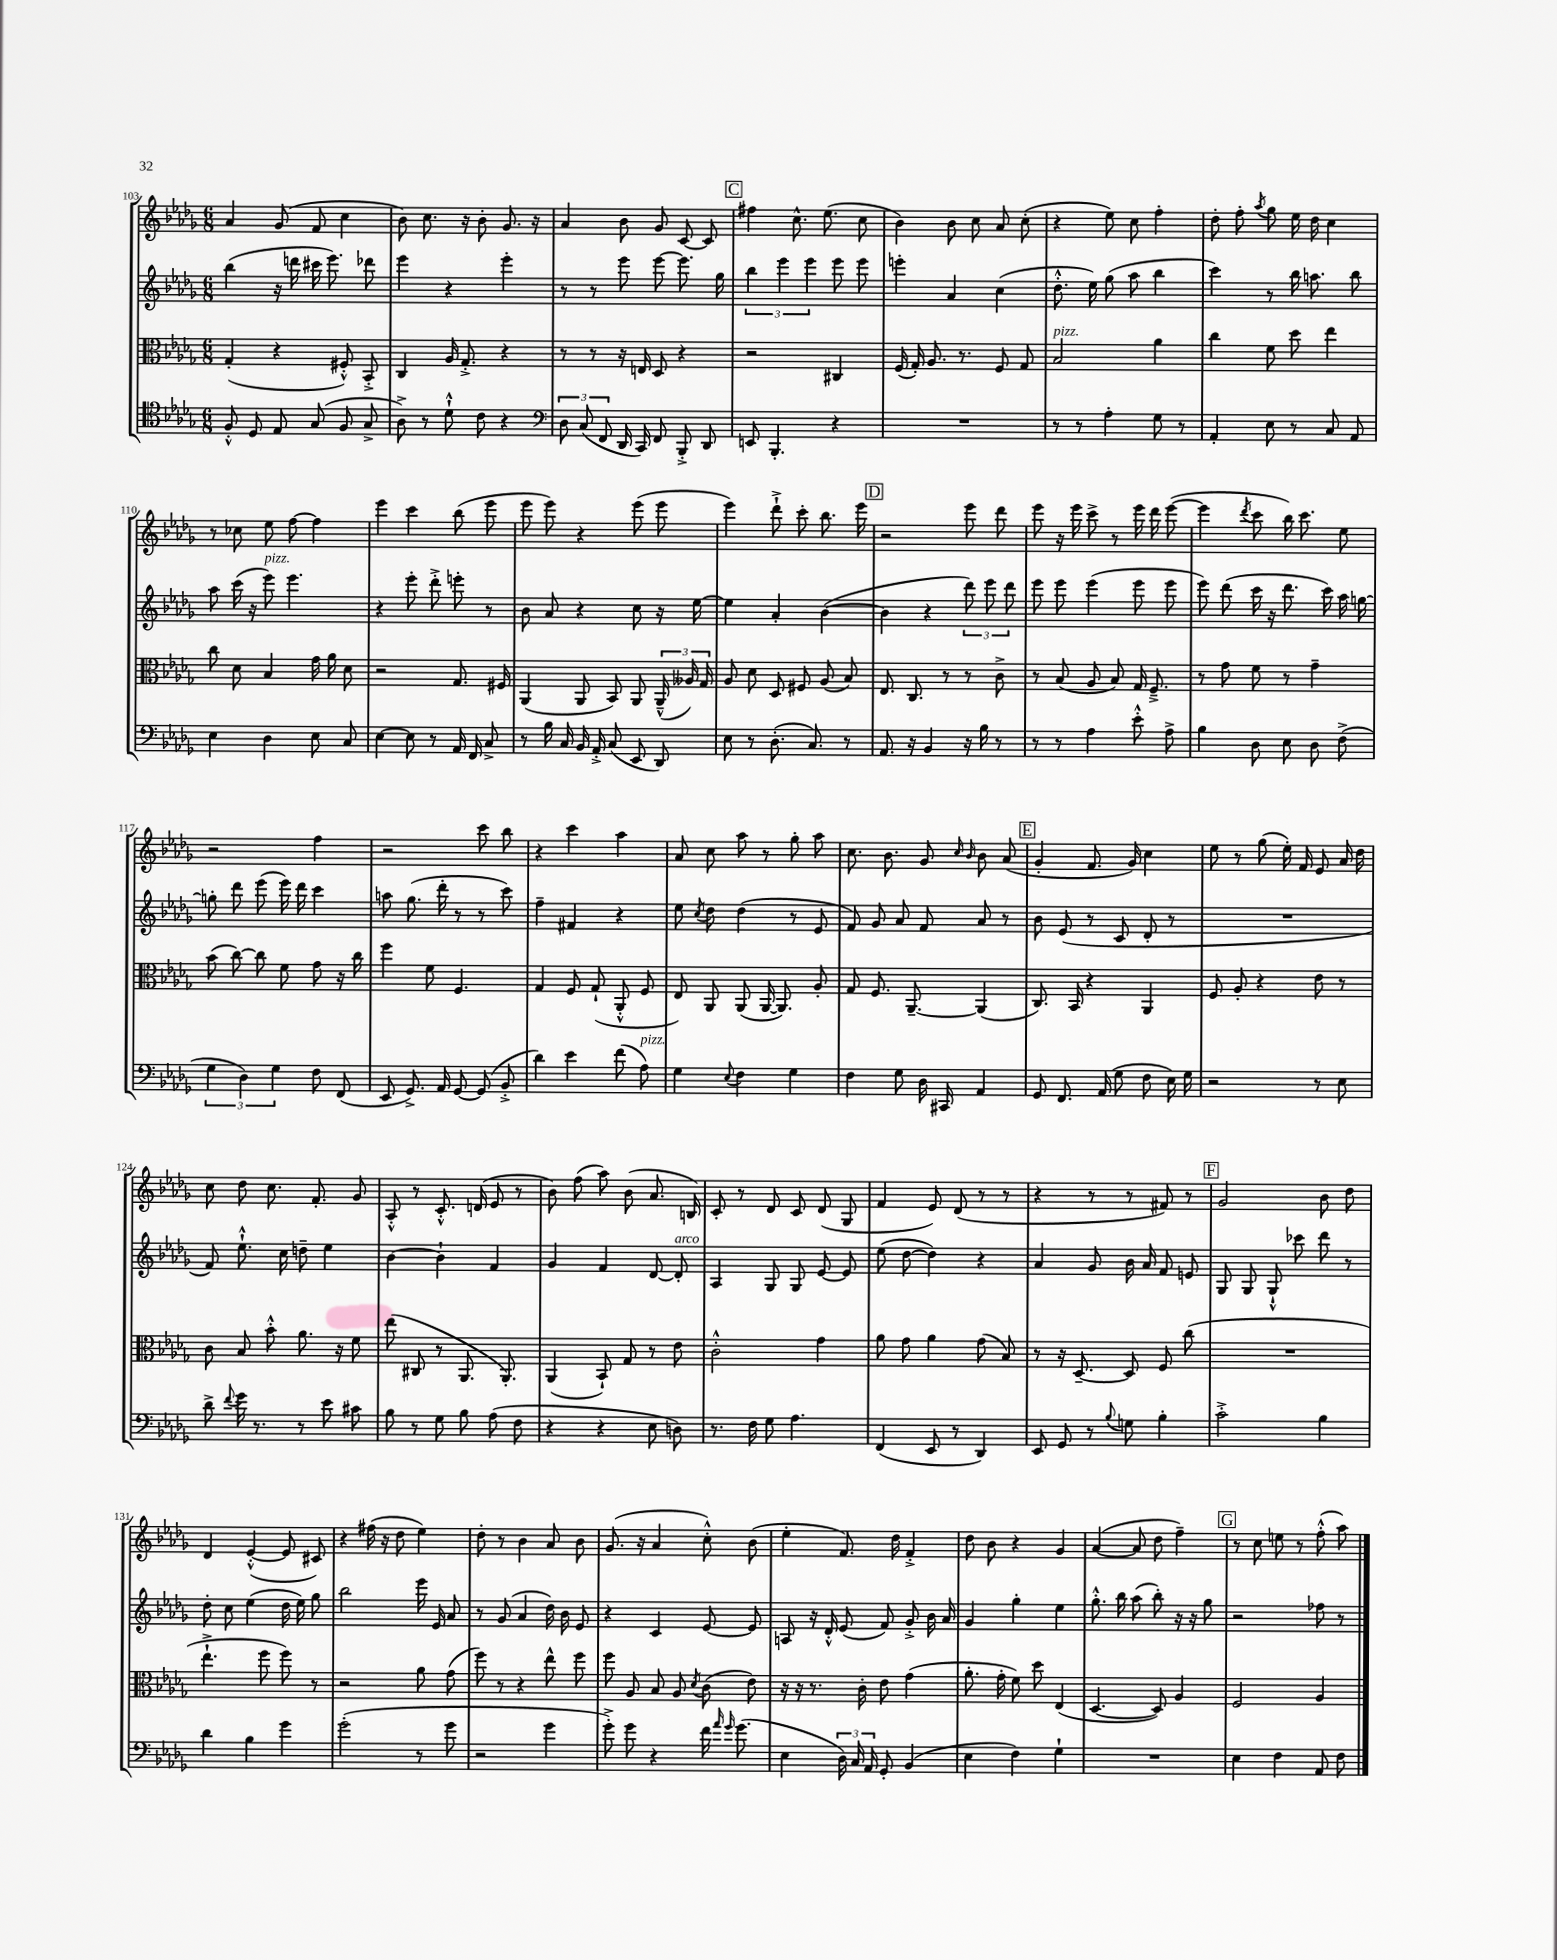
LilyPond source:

<<
\new StaffGroup <<
\new Staff = "s0" {
    \clef treble \key des \major \numericTimeSignature \time 6/8
    \autoBeamOff aes'4 ges'8( f'8 c''4 |
    bes'8) c''8. r16 bes'8-. ges'8. r16 |
    aes'4 bes'8 ges'8 c'8~ c'8 |
    \mark \markup { \box "C" } fis''4 c''8.-^ ees''8.( c''8 |
    bes'4) bes'8 c''8 aes'8 c''8-.( |
    r4 ees''8) c''8 f''4-. |
    des''8-. f''8-. \acciaccatura { aes''8 } ges''8 ees''16 des''16 c''4 |
    r8 ces''8 ees''8 f''8~ f''4 |
    ees'''4 c'''4 bes''8( ees'''8 |
    ees'''8 ees'''8) r4 ees'''8( ees'''8 |
    ees'''4) des'''8-!-> c'''8-. bes''8. ees'''16 |
    \mark \markup { \box "D" } r2 ees'''8 des'''8 |
    ees'''8 r16 ees'''16 c'''8-> r8 ees'''16 des'''16 ees'''8~( |
    ees'''4 \acciaccatura { des'''8 } c'''8 bes''16) c'''8. ees''8 |
    r2 f''4 |
    r2 c'''8 bes''8 |
    r4 c'''4 aes''4 |
    aes'8 c''8 aes''8 r8 ges''8-. aes''8 |
    c''8. bes'8. ges'8 \grace { c''16 bes'16 } bes'8 aes'8( |
    \mark \markup { \box "E" } ges'4-. f'8. ges'16) c''4 |
    ees''8 r8 ges''8( ees''16-.) f'16 ees'8 aes'16 des''16 |
    c''8 des''8 c''8. f'8.-. ges'8 |
    aes8-.-^ r8 c'8.-.-^ d'16( ees'8 r8 |
    bes'8) f''8( aes''8) bes'8( aes'8. b16) |
    c'8-. r8 des'8 c'8 des'8( ges8 |
    f'4 ees'8) des'8( r8 r8 |
    r4 r8 r8 fis'8) r8 |
    \mark \markup { \box "F" } ges'2 bes'8 des''8 |
    des'4 ees'4~-.-^( ees'8 cis'8) |
    r4 fis''16( r16 des''8 ees''4) |
    des''8-. r8 bes'4 aes'8 bes'8 |
    ges'8.( r16 aes'4 c''8-.-^) bes'8( |
    ees''4-. f'8.) des''16 f'4-.-> |
    des''8 bes'8 r4 ges'4 |
    aes'4~( aes'8 des''8 f''4--) |
    \mark \markup { \box "G" } r8 c''8 e''8 r8 f''8-.-^( aes''8) \bar "|." |
}
\new Staff = "s1" {
    \clef treble \key des \major \numericTimeSignature \time 6/8
    \autoBeamOff bes''4( r16 d'''16 cis'''16 ees'''8.) des'''8 |
    ees'''4 r4 ees'''4-. |
    r8 r8 ees'''8 ees'''8~ ees'''8. ges''16 |
    \mark \markup { \box "C" } \tuplet 3/2 { bes''4 ees'''4 ees'''4 } ees'''8 ees'''8 |
    e'''4-. aes'4 c''4( |
    des''8.-.-^ ees''16) ges''8( aes''8 bes''4 |
    c'''4) r8 bes''16 a''8. bes''8 |
    aes''8 c'''16( r16 ees'''8^\markup { \italic "pizz." }) ees'''4. |
    r4 ees'''8-. des'''8-.-> e'''8-. r8 |
    bes'8 aes'8 r4 c''8 r16 ees''16~ |
    ees''4 aes'4-. bes'4~( |
    \mark \markup { \box "D" } bes'4 r4 \tuplet 3/2 { des'''8) ees'''8 des'''8 } |
    ees'''8 ees'''8 ees'''4( ees'''8 ees'''8 |
    ees'''8) des'''8( c'''16 r16 des'''8. c'''16) aes''16 g''16~ |
    g''8-. des'''8 ees'''8( ees'''16) des'''16 c'''4 |
    a''8 ges''8.( des'''16-. r8 r8 c'''8) |
    f''4-- fis'4 r4 |
    ees''8 \acciaccatura { c''8 } des''8 des''4( r8 ees'8 |
    f'8) ges'8 aes'8 f'8 aes'8 r8 |
    \mark \markup { \box "E" } bes'8 ees'8( r8 c'8 des'8-. r8 |
    R2. |
    f'8) ees''8.-!-^ c''16 d''8-- ees''4 |
    bes'4~ bes'4-! f'4 |
    ges'4 f'4 des'8~ des'8-.^\markup { \italic "arco" } |
    aes4 ges8 ges8 ees'8~ ees'8 |
    ees''8( des''8~ des''4) r4 |
    aes'4 ges'8 bes'16 aes'16 f'8 e'8 |
    \mark \markup { \box "F" } ges8 ges8 ges8-!-^ ces'''8 des'''8 r8 |
    des''8-. c''8 ees''4( des''16 ees''16) ges''8 |
    bes''2 ees'''16 ees'16 aes'8 |
    r8 ges'8( aes'4 des''16) bes'16 ees'8 |
    r4 c'4 ees'8~ ees'8 |
    a8 r16 des'16-.-^ ees'8( f'8) ges'8-.-> bes'16 aes'16 |
    ges'4 ges''4-. ees''4 |
    ges''8.-.-^ bes''16 aes''8( bes''8-.) r16 r16 ges''8 |
    \mark \markup { \box "G" } r2 fes''8 r8 \bar "|." |
}
\new Staff = "s2" {
    \clef alto \key des \major \numericTimeSignature \time 6/8
    \autoBeamOff ges4-.( r4 fis8-.-^) bes,8-.-> |
    c4 aes16 ges8.-.-> r4 |
    r8 r8 r16 e16 des8 r4 |
    \mark \markup { \box "C" } r2 cis4 |
    f16( ges16-.) aes8. r8. f8 ges8 |
    bes2^\markup { \italic "pizz." } aes'4 |
    c''4 f'8 des''8 ees''4 |
    c''8 des'8 bes4 ges'16 aes'16 des'8 |
    r2 ges8. fis16 |
    aes,4( aes,8 bes,8) aes,8 \tuplet 3/2 { aes,16---^( aeses16) ges16 } |
    aes8 des'8 des8 fis8 aes8( bes8) |
    \mark \markup { \box "D" } ees8. c8. r8 r8 c'8-> |
    r8 bes8( aes8 bes8) ges16 f8.---> |
    r8 ges'8 f'8 r8 ges'4-- |
    bes'8( c''8~) c''8 f'8 ges'8 r16 c''16 |
    f''4 f'8 f4. |
    ges4 f8 ges8-!( aes,8-.-^ f8 |
    ees8) aes,8 aes,8( aes,16~ aes,8.) aes8-. |
    ges8 f8. aes,8.~-- aes,4( |
    \mark \markup { \box "E" } c8.) bes,16 r4 aes,4 |
    f8 aes8-. r4 ees'8 r8 |
    c'8 bes8 bes'8-.-^ aes'8. r16 f'8 |
    ees''8( cis8 r8 aes,8. aes,8.-.) |
    aes,4( bes,8-!) ges8 r8 ees'8 |
    c'2-.-^ ges'4 |
    aes'8 ges'8 aes'4 ges'8( bes8) |
    r8 r16 des8.~-- des8 f8 c''8( |
    \mark \markup { \box "F" } R2. |
    ees''4.-!-> f''8 f''8) r8 |
    r2 aes'8 ges'8( |
    f''8) r8 r4 ees''8-^ f''8 |
    f''8 aes8 bes8 aes8 \acciaccatura { des'8 } c'8( ees'8) |
    r16 r16 r8. c'16-. ees'8 ges'4( |
    aes'8.-. ges'16-. f'8) des''8 ees4( |
    des4.~ des8) aes4 |
    \mark \markup { \box "G" } f2 aes4 \bar "|." |
}
\new Staff = "s3" {
    \clef tenor \key des \major \numericTimeSignature \time 6/8
    \autoBeamOff f8-.-^ des8 ees8 ges8( f8 ges8-> |
    aes8->) r8 des'8-!-^ c'8 r4 |
    \clef bass \tuplet 3/2 { des8 c8( f,8 } des,16 c,16) f,8 bes,,8-.-> des,8 |
    \mark \markup { \box "C" } e,8 bes,,4.-. r4 |
    R2. |
    r8 r8 aes4-. ges8 r8 |
    aes,4-. ees8 r8 c8 aes,8 |
    ees4 des4 ees8 c8 |
    ees4~ ees8 r8 aes,16 f,16 c8-> |
    r8 bes16 c16 bes,16 aes,16-.-> c8( ees,8 des,8) |
    ees8 r8 des8.-.( c8.) r8 |
    \mark \markup { \box "D" } aes,8. r16 bes,4 r16 bes16 r8 |
    r8 r8 aes4 ees'8-.-^ aes8-> |
    bes4 des8 ees8 des8 f8->( |
    \tuplet 3/2 { ges4 des4) ges4 } f8 f,8( |
    ees,8 ges,8.->) aes,16 ges,8~ ges,8( bes,8-.-> |
    des'4) ees'4 f'8( aes8^\markup { \italic "pizz." }) |
    ges4 \appoggiatura { ees8 } f4 ges4 |
    f4 ges8 des16 cis,16 aes,4 |
    \mark \markup { \box "E" } ges,8 f,8. aes,16( ges8 f8 ees16) ges16 |
    r2 r8 ees8 |
    des'8-> \appoggiatura { f'8 } ges'16 r8. r8 ees'8 cis'8 |
    bes8 r8 ges8 bes8 aes8( f8 |
    r4 r4 ees8 d8) |
    r8. f16 ges8 aes4. |
    f,4( ees,8 r8 des,4) |
    ees,8 ges,8 r8 \appoggiatura { bes8 } g8 bes4-. |
    \mark \markup { \box "F" } c'2-.-> bes4 |
    des'4 bes4 ges'4 |
    ges'2-.( r8 ges'8 |
    r2 ges'4 |
    ges'8-.->) ges'8 r4 f'16 \grace { aes'16 ges'16 } ges'8.( |
    ees4 \tuplet 3/2 { des16) c16 aes,16 } ges,8-. bes,4( |
    ees4 f4) ges4-! |
    R2. |
    \mark \markup { \box "G" } ees4 f4 aes,8 f8 \bar "|." |
}
>>
>>
\layout { \context { \Score currentBarNumber = #103 } }
